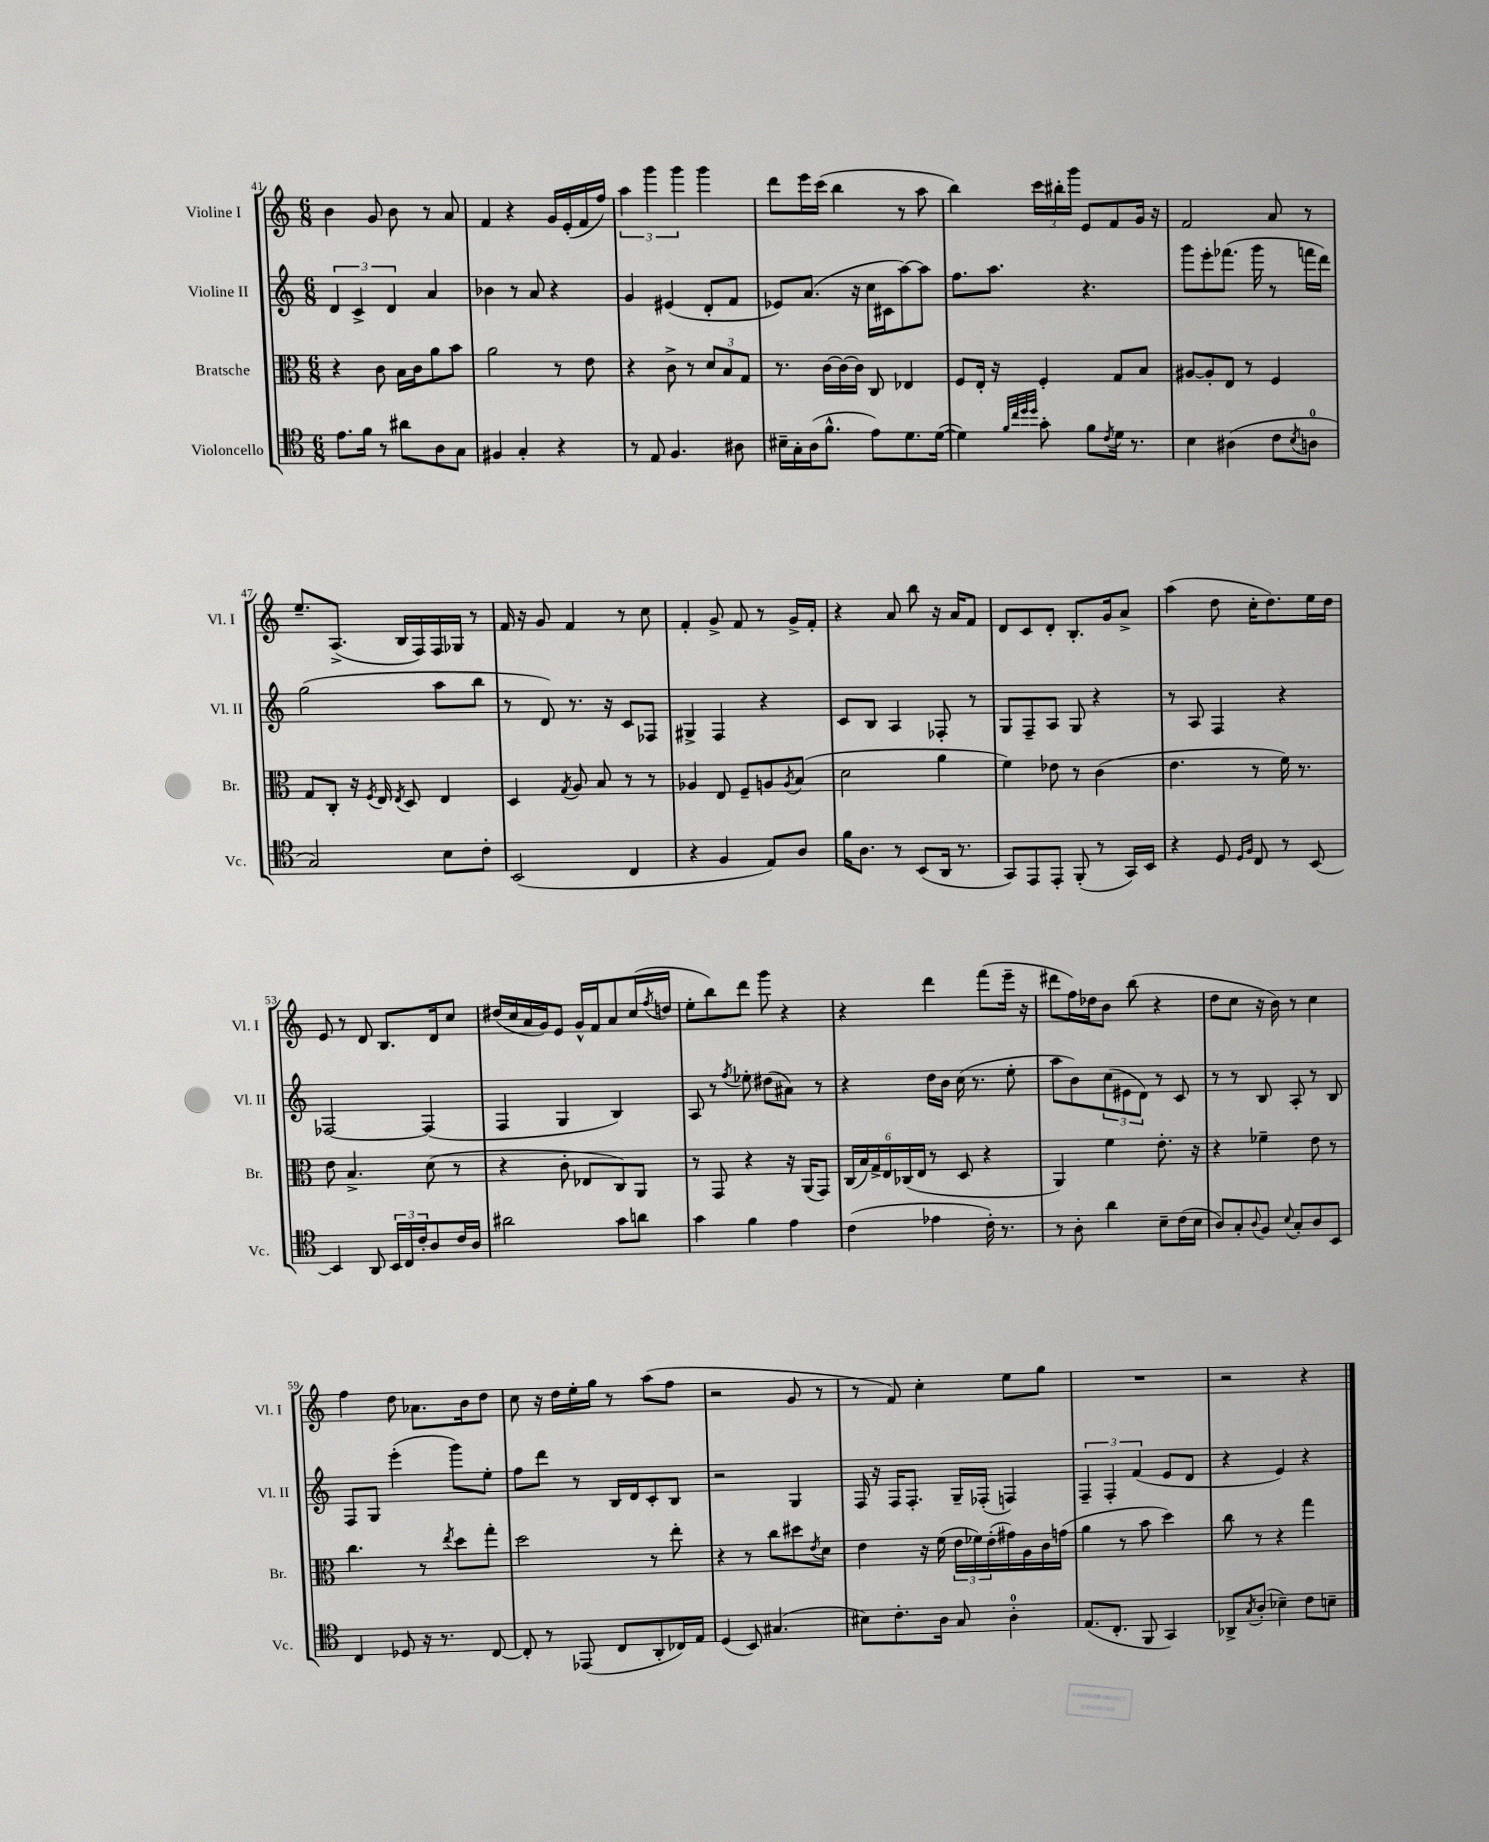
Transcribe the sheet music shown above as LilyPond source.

<<
\new StaffGroup <<
\new Staff = "s0" \with { instrumentName = "Violine I" shortInstrumentName = "Vl. I" } {
    \clef treble \key c \major \numericTimeSignature \time 6/8
    b'4 g'8 b'8 r8 a'8 |
    f'4 r4 g'16 e'16-.( f'16 f''16) |
    \tuplet 3/2 { a''4 g'''4 g'''4 } g'''4 |
    d'''8 e'''16 c'''16( b''4 r8 a''8 |
    b''4) \tuplet 3/2 { c'''16 bis''16-. g'''16 } e'8 f'8 g'16 r16 |
    f'2 a'8 r8 |
    e''8.-- a8.->( b16 f16) f16 ges16 r8 |
    f'16 r16 g'8 f'4 r8 c''8 |
    f'4-. g'8-> f'8 r8 g'16-> f'16-. |
    r4 a'8 b''8 r16 a'16 f'8 |
    d'8 c'8 d'8-. b8.-. g'16 a'8-> |
    a''4( d''8 c''16-. d''8.) e''16 d''16 |
    e'8 r8 d'8 b8. d'16 c''8 |
    dis''16( c''16 a'16 g'16) e'8 g'16-^ f'16 a'8 c''16( \acciaccatura { f''8 } d''16 |
    e''8-. b''8) d'''8 g'''8 r4 |
    r4 d'''4 f'''8( e'''16-- r16 |
    dis'''8 f''16) des''16 b'8 b''8( r4 |
    d''8 c''8 r16 b'16) r8 c''4 |
    f''4 d''8 aes'8. b'16 d''8 |
    c''8 r16 d''16 e''16-. g''16 r8 a''8( f''8 |
    r2 g'8 r8 |
    r8 f'8) c''4-. e''8 g''8 |
    R2. |
    r2 r4 \bar "|." |
}
\new Staff = "s1" \with { instrumentName = "Violine II" shortInstrumentName = "Vl. II" } {
    \clef treble \key c \major \numericTimeSignature \time 6/8
    \tuplet 3/2 { d'4 c'4-> d'4 } a'4 |
    bes'4 r8 a'8 r4 |
    g'4 eis'4( d'8-. f'8 |
    ees'8) a'8.( r16 c''16 cis'16 a''8~) a''8 |
    f''8. a''8. r4. |
    g'''8 e'''8-. fes'''8.( g'''16 r8 f'''16 d'''16) |
    g''2( a''8 b''8 |
    r8 d'8) r8. r16 c'8 fes8 |
    gis4-> f4 r4 |
    c'8 b8 a4 fes8-. r8 |
    g8 f8-- a8 g8 r4 |
    r8 a8 f4 r4 |
    fes2~ fes4( |
    f4 g4 b4) |
    a8 r8 \acciaccatura { f''8 } ees''8-. dis''8( ais'8) r8 |
    r4 d''16 b'16 c''16( r8. e''8-. |
    a''8 b'8) \tuplet 3/2 { c''8( eis'8 d'8) } r8 c'8 |
    r8 r8 b8 a8-. r8 b8 |
    f8 g8 e'''4-.( g'''8) e''8-. |
    f''8 d'''8 r8 b16 d'16 c'8-. b8 |
    r2 g4 |
    f16 r16 f16 f8.-. g16-- fes16-.( f4) |
    \tuplet 3/2 { f4-- f4-. f'4( } e'8 d'8 |
    r4 e'4) r4 \bar "|." |
}
\new Staff = "s2" \with { instrumentName = "Bratsche" shortInstrumentName = "Br." } {
    \clef alto \key c \major \numericTimeSignature \time 6/8
    r4 c'8 b16 c'16 a'8 b'8 |
    a'2 r8 e'8 |
    r4 c'8-> r8 \tuplet 3/2 { d'8 b8 g8 } |
    r8. c'16~ c'16~ c'16 c8 ees4 |
    f8 e16-. r16 f4-. g8 b8 |
    ais8~ ais8-. e8 r8 f4 |
    g8 c8-. r16 \acciaccatura { f8 } e16 \acciaccatura { e8 } d8 e4 |
    d4 \acciaccatura { g8 } a8 b8 r8 r8 |
    aes4 e8 f8-- a8 \acciaccatura { a8 } b8( |
    d'2 a'4 |
    f'4) ees'8 r8 c'4( |
    e'4. r8 f'16) r8. |
    e'8 b4.-> d'8( r8 |
    r4 c'8-. ees8 c8) a,8 |
    r8 g,8 r4 r16 a,16( g,8) |
    \tuplet 6/4 { c16( b16) g16-> e16 ces16( e16 } r8 d8 r4 |
    a,4) f'4 e'8.-. r16 |
    r4 fes'4-- e'8 r8 |
    c''4. r8 \acciaccatura { e''8 } d''8 g''8-. |
    d''2 r8 e''8-. |
    r4 r8 c''8 dis''8 \acciaccatura { e'8 } d'8 |
    e'4 r16 f'16( \tuplet 3/2 { e'16 fes'16) e'16-.( } gis'16) a16 c'16 g'16( |
    a'4 r8 b'8 d''4) |
    c''8 r8 r4 g''4 \bar "|." |
}
\new Staff = "s3" \with { instrumentName = "Violoncello" shortInstrumentName = "Vc." } {
    \clef tenor \key c \major \numericTimeSignature \time 6/8
    e'8. f'16 r8 ais'8 a8 g8 |
    fis4 g4-. r4 |
    r8 e8 f4. ais8 |
    bis16-- g16-. a16( f'8.-^ e'8) d'8. d'16~( |
    d'4) \grace { f'32 c''32 d''32 d''32 } g'8-. f'8 \acciaccatura { c'8 } d'16 r8. |
    b4 ais4( c'8 \acciaccatura { b8 } a8-0 |
    g2) b8 c'8-. |
    b,2( c4 |
    r4 f4 e8) a8 |
    f'16 a8. r8 b,8( a,16 r8. |
    g,8) e,8 e,8-. f,8-.( r8 g,16) b,16 |
    r4 d8 \grace { d16 f16 } c8 r8 b,8~ |
    b,4 a,8 \tuplet 3/2 { b,16 c16 c'16-. } a8 c'16 a16 |
    ais'2 g'8 a'8 |
    g'4 f'4 e'4 |
    c'4( ees'4 c'16-.) r8. |
    r8 a8-. a'4 b8-- c'16( b16 |
    a8) g8-. \appoggiatura { a8 } f8 \appoggiatura { b8 } g8-. a8 b,8 |
    c4 des8 r16 r8. c8~ |
    c8-. r8 ees,8( c8 a,8-. ces16) e16 |
    d4( b,8) gis4.( |
    bis8) c'8.-. a16 g8 a4-0-. |
    e8.( c8.-. f,8 g,4) |
    aes,8-> \acciaccatura { g8 } a8-.( bes4--) c'8 b8-- \bar "|." |
}
>>
>>
\layout { \context { \Score currentBarNumber = #41 } }
